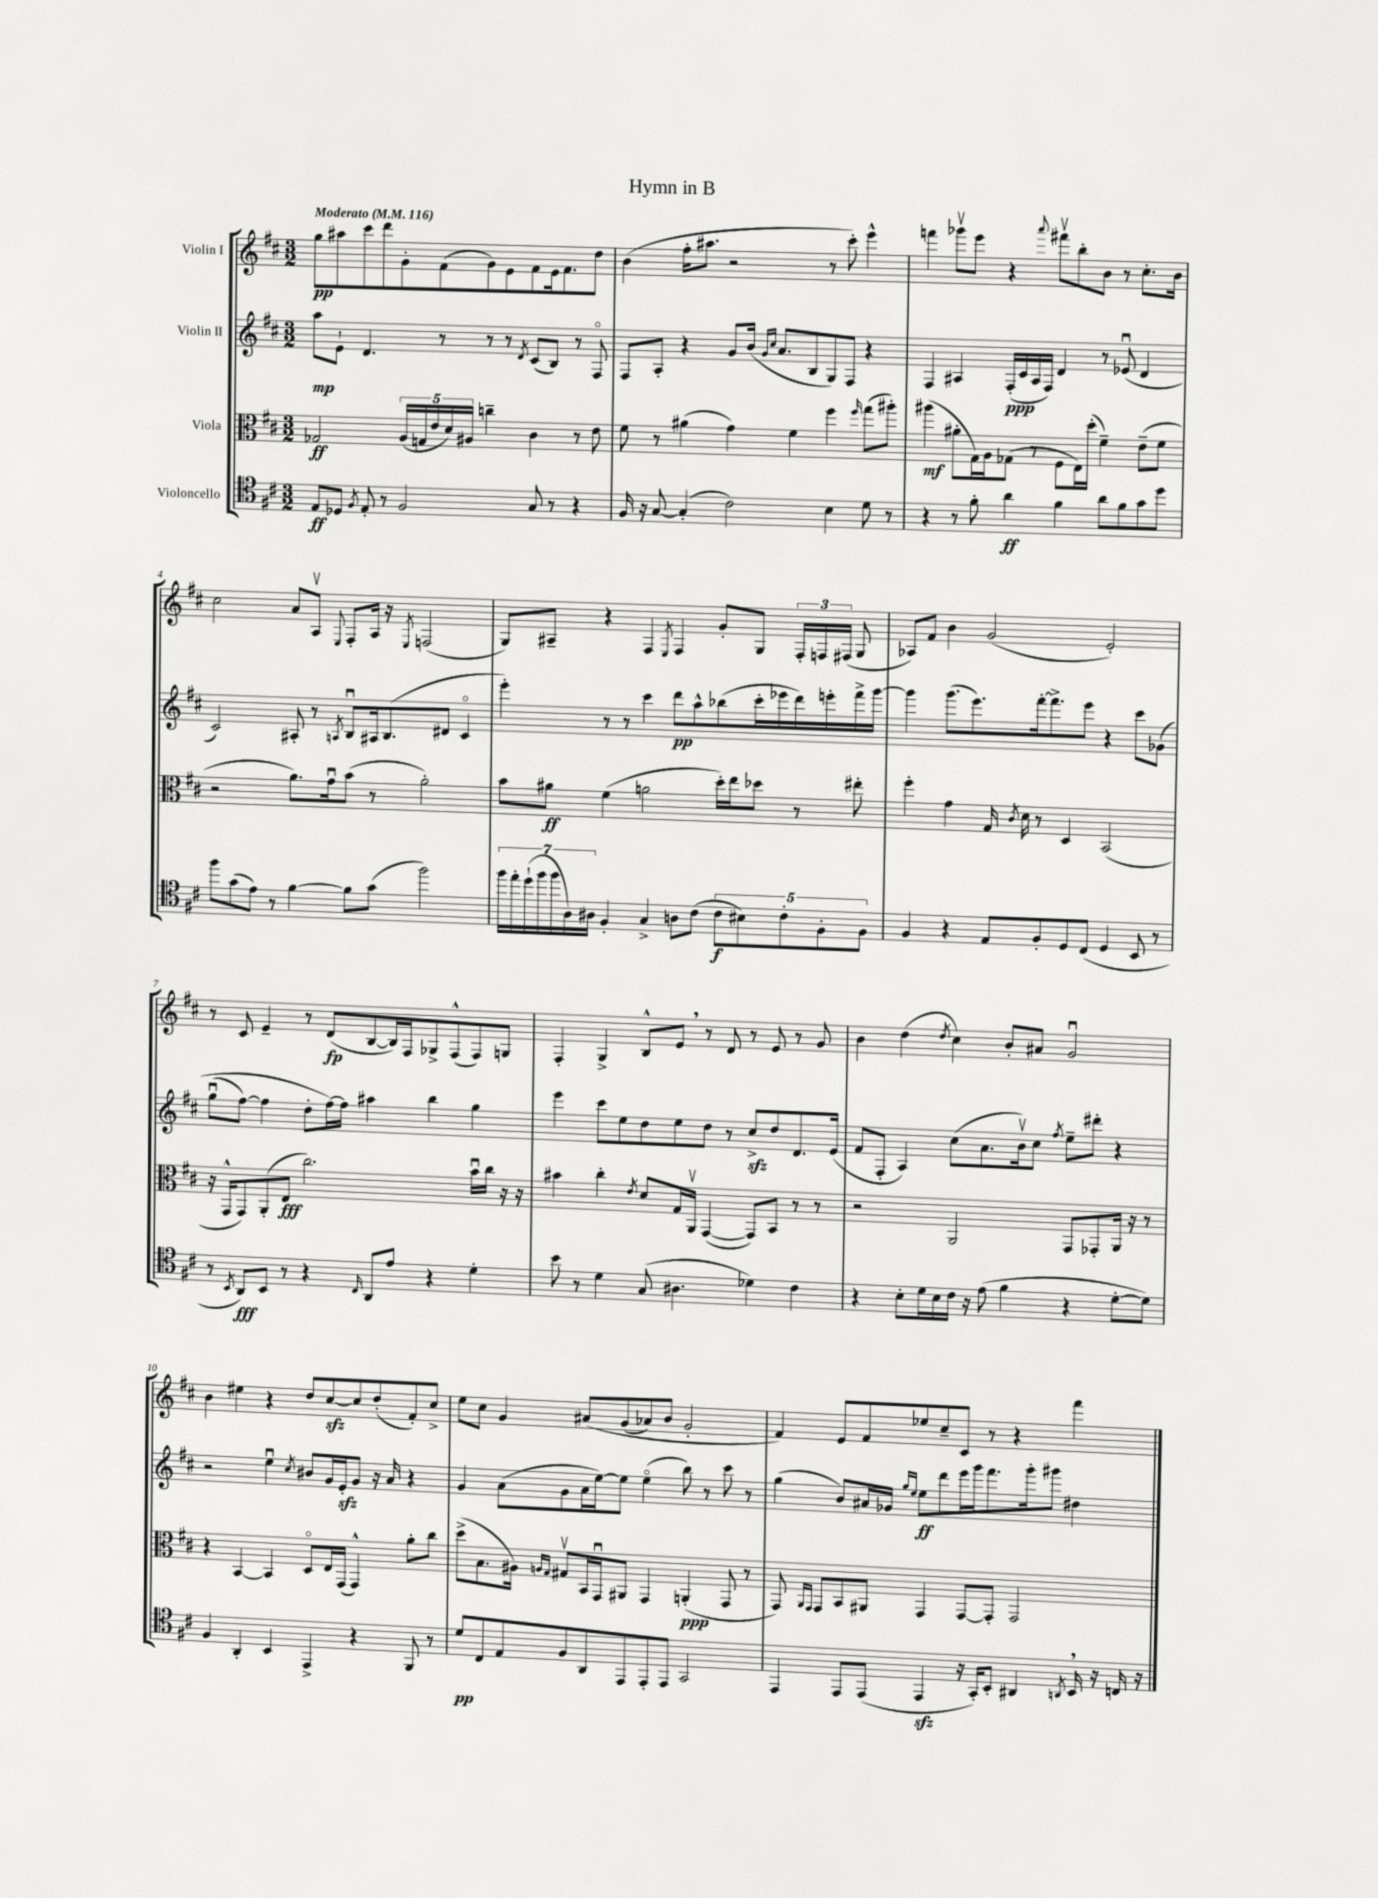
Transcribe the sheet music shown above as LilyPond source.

\header { title = "Hymn in B" }
<<
\new StaffGroup <<
\new Staff = "s0" \with { instrumentName = "Violin I" } {
    \clef treble \key d \major \numericTimeSignature \time 3/2 \tempo "Moderato" 4 = 116
    \autoBeamOff g''8[\pp ais''8 cis'''8 d'''8 g'8-. fis'8( g'8) e'8 fis'8 e'16 fis'8. d''8] |
    b'4( fis''16[-. ais''8.] r2 r8 cis'''8-.) e'''4-^ |
    f'''4 ges'''8[\upbow e'''8] r4 \appoggiatura { a'''8 } fis'''8[\upbow b''8-. b'8] r8 cis''8.[-. b'16] |
    cis''2 a'8[ a8]\upbow \appoggiatura { e8 } fis8[-. a16] r16 \acciaccatura { e8 } f2( |
    g8[) ais8]-- r4 fis4 \acciaccatura { e8 } fis4 g'8[-. g8] \tuplet 3/2 { fis16[-. f16 fis16]( } g8 |
    aes8[) fis'8] b'4 g'2( e'2-.) |
    r8 cis'8 e'4-- r8 d'8[\fp( b8~ b16) fis16 ges8-> fis8-^( fis8) g8] |
    fis4-. g4-> b8[-^ e'8] \breathe r8 d'8 r8 e'8 r8 g'8 |
    b'4 d''4( \acciaccatura { d''8 } cis''4) b'8[-. ais'8] g'2\downbow |
    b'4 eis''4 r4 d''8[ cis''8~\sfz cis''8 d''8-.( fis'8-.) cis''8]-> |
    e''8[ cis''8] g'4 ais'8[\( g'8( aes'8) b'8] g'2-. |
    fis'4\) e'8[ fis'8 ees''8 cis''8-- cis'8] r8 r4 fis'''4 \bar "|." |
}
\new Staff = "s1" \with { instrumentName = "Violin II" } {
    \clef treble \key d \major \numericTimeSignature \time 3/2
    \autoBeamOff a''8[\mp e'8]-! d'4. r8 r8 r8 \acciaccatura { d'8 } cis'8[( b8]) r8 fis8\flageolet |
    fis8[ a8]-. r4 g'8[ b'16]( \grace { g'16[ cis''16] } a'8.[ b8 g8) fis8] r4 |
    fis4 ais4 fis16[-.\ppp( cis'16 ais16 fis16]) d'4 r8 ees'8\downbow( d'4 |
    cis'2) ais8-. r8 \acciaccatura { a8 } b8[\downbow ais16 b8.( dis'8] cis'4\flageolet |
    e'''4-.) r8 r8 cis'''4 d'''8[\pp a''8-^ bes''8( cis'''16-. ees'''16 d'''16) e'''16-. fis'''16-> g'''16]~ |
    g'''4 g'''8.[( e'''8.) fis'''16~-. fis'''8.-> e'''8] r4 cis'''8[ ges'8]\( |
    g''8[\downbow( fis''8]~) fis''4 d''8[-. fis''16~\) fis''16] ais''4 b''4 g''4 |
    e'''4 cis'''8[ e''8 d''8 e''8 d''8] r8 cis''8[->\sfz d''8 d'8. e'16]( |
    fis'8[ fis8]-. a4) cis''8[( a'8. b'16\upbow) cis''8] \acciaccatura { fis''8 } e''8[-- dis'''8]-. r4 |
    r2 e''4\downbow \acciaccatura { cis''8 } bis'8[ g'16 e'16-.\sfz g'8] r16 a'16 r4 |
    g'4 a'8[( g'8 a'16 e''16~) e''8] e''4\flageolet( b''8) r8 cis'''8 r8 |
    g''4( b'8[) ais'16 ges'16] \grace { g''16[ e''16] } e''8[\ff d'''8 e'''16 g'''16 fis'''8. g'''16-. gis'''8] dis''4 \bar "|." |
}
\new Staff = "s2" \with { instrumentName = "Viola" } {
    \clef alto \key d \major \numericTimeSignature \time 3/2
    \autoBeamOff ges2\ff \tuplet 5/4 { a16[( g16 e'16 d'16) ais16] } c''4-- cis'4 r8 e'8 |
    fis'8 r8 ais'4( g'4) fis'4 fis''4 \grace { fis''16 } g''8[( ais''8]-.) |
    ais''4\mf( ais'8[-. g16) a16 ges8]( r8 fis8[ e16) d''16]-.( fis'4--) e'8[--( fis'8] |
    r2 a'8.[) g'16\downbow b'8]( r8 a'2-.) |
    b'8[ ais'8]\ff fis'4( a'2 d''16[-.) e''16 des''8] r8 eis''8-. |
    fis''4-. g'4 g16 \acciaccatura { cis'8 } d'16 r8 d4 b,2( |
    r16 g,16[-^ g,8) a,8-.( e8]\fff cis''2.) b'16[\downbow cis''16] r16 r16 |
    bis'4 cis''4-. \acciaccatura { e'8 } d'8[ g16 a,16]\upbow g,4~( g,8[) b,8] r8 r8 |
    r2 a,2 g,8[ ges,8-. a,16] r16 r8 |
    r4 b,4~ b,4 d8[\flageolet e16 g,16]( g,4-^) a'8[-. cis''8] |
    d''8[->( b8. ais16]) \grace { a16[ g16] } gis8[\upbow b,16 g,16\downbow ais,8] g,4 a,4-.\ppp( g,8 r8 |
    g,8) \grace { a,16[ g,16] } g,8[ b,8 ais,8] g,4 g,8[~ g,8]-. g,2 \bar "|." |
}
\new Staff = "s3" \with { instrumentName = "Violoncello" } {
    \clef tenor \key d \major \numericTimeSignature \time 3/2
    \autoBeamOff e8[\ff des8] \acciaccatura { fis8 } e8-. r8 fis2 g8 r8 r4 |
    fis16 r16 g8~ g4-.( cis'2) b4 d'8 r8 |
    r4 r8 fis'8-. a'4\ff fis'4 a'8[ fis'8 g'8 d''8] |
    fis''8[ g'8( e'8]) r8 fis'4~ fis'8[ g'8]( fis''2) |
    \tuplet 7/4 { fis''16[ e''16-. d''16-!( fis''16 fis''16 a16) ais16] } fis4-. g4-> a8[ cis'8]( \tuplet 5/4 { cis'8[\f bis8) cis'8-. fis8-. fis8] } |
    fis4 r4 e8[ fis8-. d8 cis8]( d4 b,8 r8 |
    r8 \acciaccatura { b,8 } a,8[\fff) b,8] r8 r4 \grace { cis16 } a,8[ e'8] r4 d'4-. |
    b'8 r8 d'4 g8( ais4. des'4) cis'4 |
    r4 b8[-. d'16 b16 cis'16] r16 e'8( fis'4 r4 d'8[~-. d'8]) |
    fis4 a,4-. b,4 e,4-> r4 fis,8 r8 |
    d'8[\pp cis8 e8 fis8 a,8 e,8 e,8-. e,8] g,2 |
    e,4 e,8[ e,8]( e,4\sfz r16 g,16[-.) b,8]-. ais,4 \acciaccatura { a,8 } b,16 \breathe r16 c16 r16 \bar "|." |
}
>>
>>
